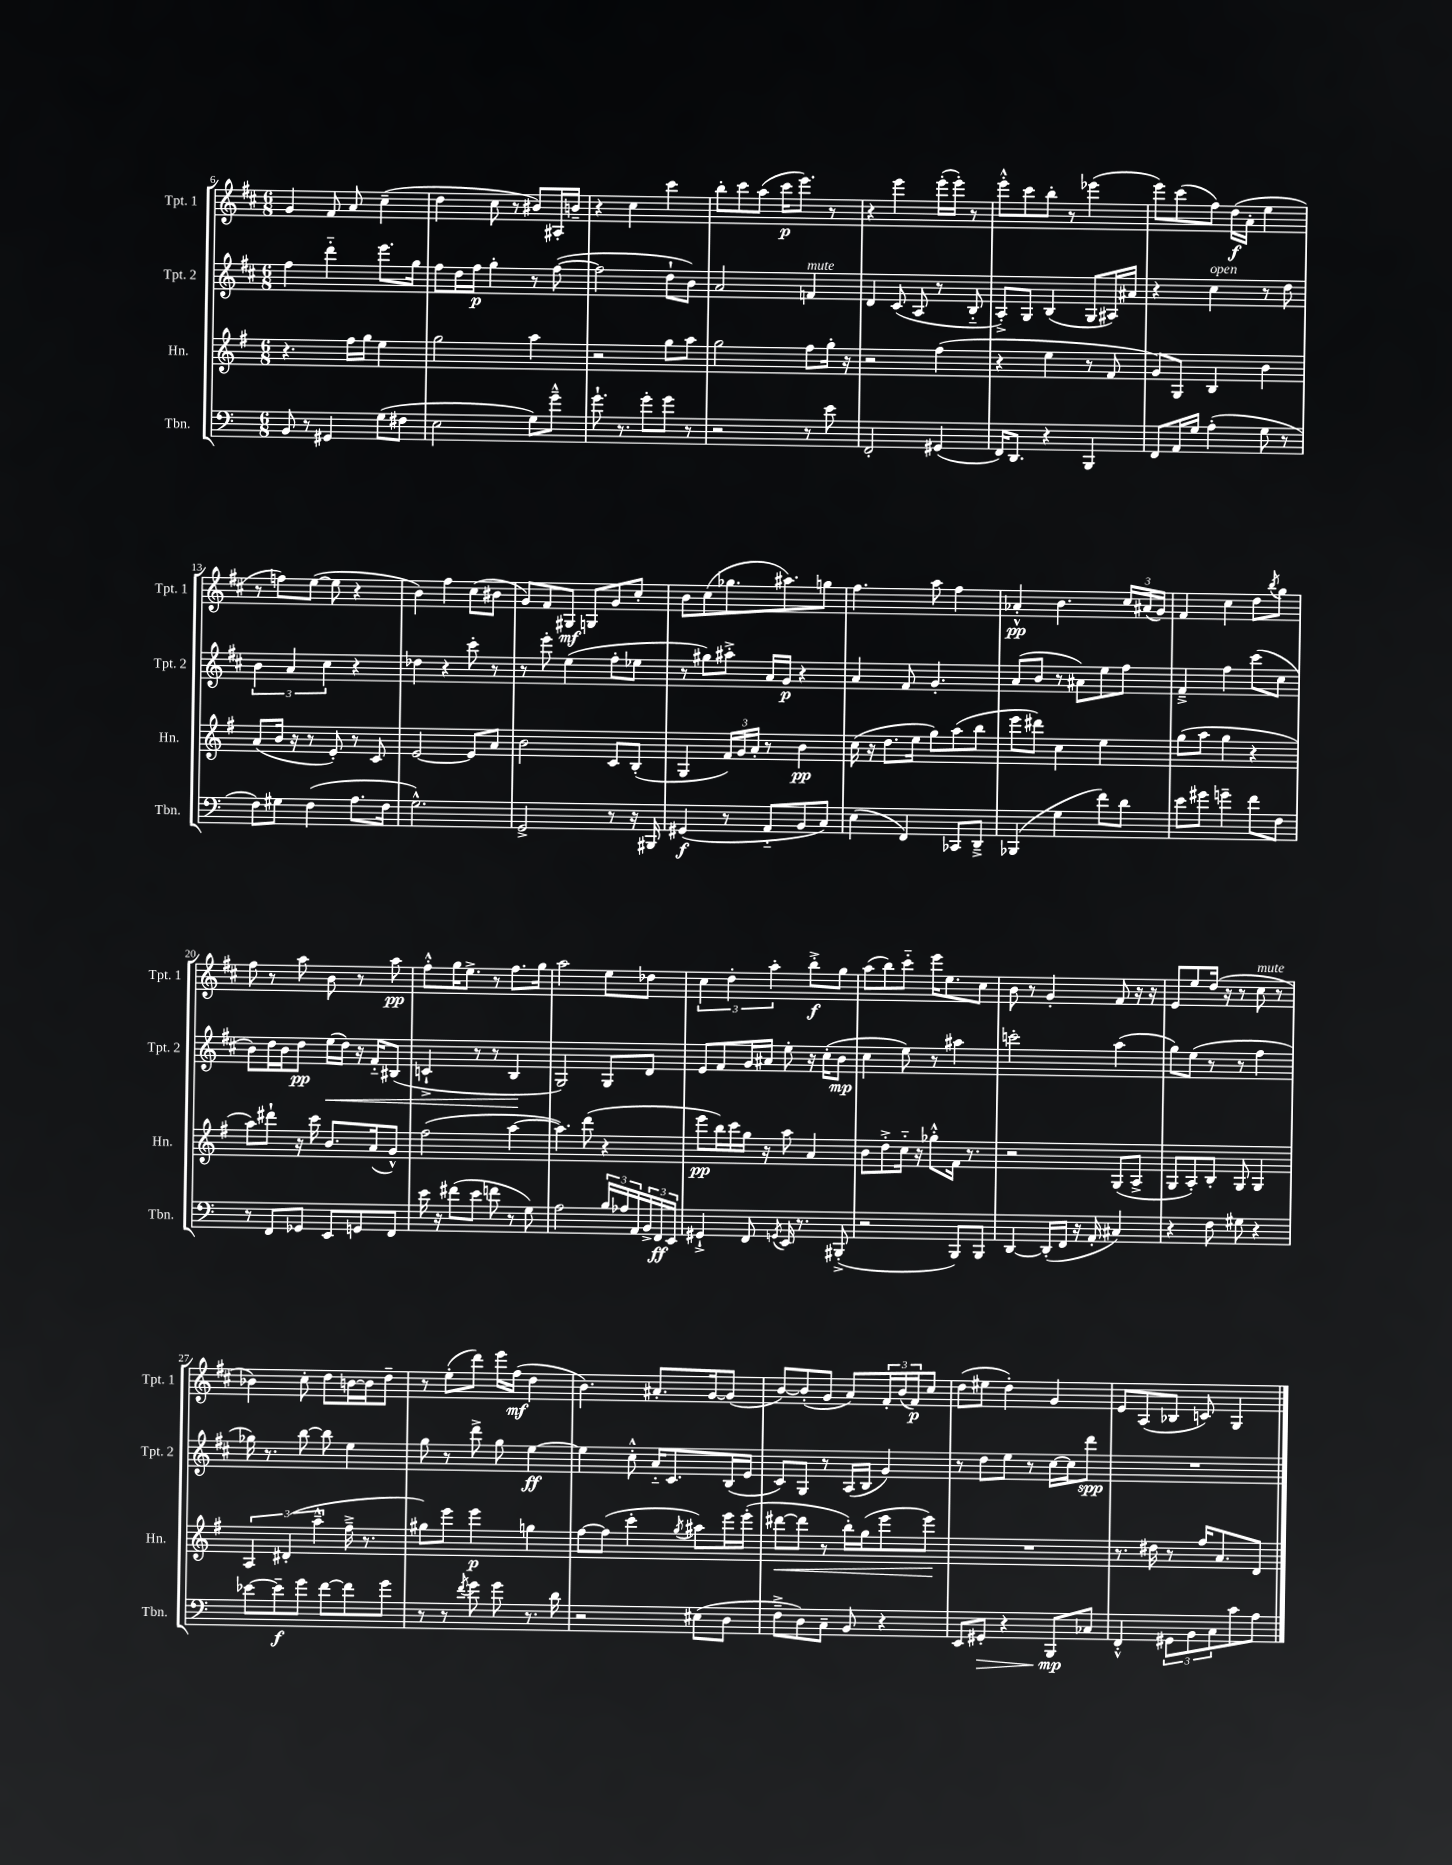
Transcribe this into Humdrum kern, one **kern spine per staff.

**kern	**kern	**kern	**kern
*staff4	*staff3	*staff2	*staff1
*clefF4	*clefG2	*clefG2	*clefG2
*k[]	*k[f#]	*k[f#c#]	*k[f#c#]
*M6/8	*M6/8	*M6/8	*M6/8
8BB/	4.r	4ff#\	4g/
8r	.	.	.
4GG#/	.	4ddd'~\	8f#/
.	16ff#\LL	.	8a/
.	16gg\JJ	.	.
(8G\L	4ee\	8.eee\L	(4cc#~\
8F#\J	.	.	.
.	.	16gg\Jk	.
=	=	=	=
2E\	2gg\	8ff#\L	4dd\
.	.	16dd\L	.
.	.	16ff#\JJ	.
.	.	4gg'\	8cc#\
.	.	.	8r
8G\L)	4aa\	8r	8b#/L)
8g~^^\J	.	([8ff#\	16A#'/L
.	.	.	16b~/JJ
=	=	=	=
8.g`\	2r	2ff#\]	4r
8.r	.	.	.
.	.	.	4cc#\
8g'\L	.	.	.
8g\J	8gg\L	8dd`\L	4ccc#\
8r	8aa\J	8b\J)	.
=	=	=	=
2r	2gg\	2a/	8bb'\L
.	.	.	8ccc#\
.	.	.	(8aa\J
.	.	.	16ccc#\LK
.	.	.	8.eee\J)
8r	8ff#\L	4f/	.
8e\	16gg'\Jk	.	8r
.	16r	.	.
=	=	=	=
2FF'/	2r	4d/	4r
.	.	(8c#/	4eee\
.	.	8A/	.
(4GG#/	(4ff#\	8r	(16eee'\LL
.	.	.	16eee'\JJ)
.	.	8B'~/	8r
=	=	=	=
16FF/LK)	4r	8A'^/L)	8eee'^^\L
8.DD/J	.	.	.
.	.	8G/J	8ccc#\
4r	4ee\	(4B/	8bb'\J
.	.	.	8r
4BBB/	8r	8G/L	(4eee-\
.	8f#/	16A#/L)	.
.	.	16a#/JJ	.
=	=	=	=
8FF/L	8g/L)	4r	8eee\L)
16AA/L	8G/J	.	(8ccc#\
16G/JJ	.	.	.
(4A'\	4B/	4cc#\	8ff#\J)
.	.	.	(16dd\LL
.	.	.	16a'\JJ
8G\	4b\	8r	4ee\
8r	.	8dd\	.
=	=	=	=
8F\L)	(8a/L	6b\	8r
8G#\J	16b/Jk	.	8ff\L)
.	.	6a/	.
.	16r	.	.
(4F\	8r	.	([8ee\J
.	.	6cc#\	.
.	8e'/)	.	8ee\]
8.A\L	8r	4r	4r
.	8c/	.	.
16F\Jk	.	.	.
=	=	=	=
2.G^^\)	[2e/	4dd-\	4b\)
.	.	4r	4ff#\
.	8e/]L	8ccc#'\	(8cc#\L
.	8a/J	8r	8b#\J
=	=	=	=
2GG^/	2b\	8r	8g/L)
.	.	8eee'\	8f#/
.	.	(4ee\	8G#/J
.	.	.	8G/L
8r	8c/L	8ff#'\L	8g/
16r	(8B'/J	8ee-\J	8cc#'/J
16BBB#/	.	.	.
=	=	=	=
(4GG#/	4G/	8r	8b\L
.	.	8gg#\L)	(8cc#\
8r	24f#/LL)	8aa#'^\J	8.gg-\
.	24g/	.	.
.	24a'/JJ	.	.
8AA'~/L	8r	16a/LL	.
.	.	16g/JJ	8.aa#\)
8BB/	4b\	4r	.
8C/J)	.	.	8gg\J
=	=	=	=
(4E\	(16cc\	4a/	4.ff#\
.	16r	.	.
.	8.dd\L	.	.
4FF/)	.	8f#/	.
.	16ee\Jk	.	.
.	8gg\L)	4.g'/	8aa\
8CC-/L	(8aa\	.	4ff#\
8DD~^/J	8bb\J	.	.
=	=	=	=
(4BBB-/	8eee\L	(8a/L	4a-'^^/
.	8ddd#\J)	8b/J	.
4G\	4cc\	8r	4.b\
.	.	8a#\L)	.
8f\L)	4ee\	8ee\	.
8d\J	.	8ff#\J	24cc#/LL
.	.	.	(24a#/
.	.	.	24g/JJ)
=	=	=	=
8e\L	(8gg\L	4f#~^/	4f#/
8g#\J	8aa\J	.	.
4g~\	4gg\	4ff#\	4cc#\
8f\L	4r	(8ccc#\L	8dd\L
.	.	.	8qbb/
8F\J	.	8cc#\J	8gg\J
=	=	=	=
8r	8aa\L)	8b\L)	8ff#\
8FF/L	8ddd#`\J	16dd\L	8r
.	.	16b\J	.
8GG-/J	16r	8dd\J	8aa\
.	16ccc\	.	.
8EE/L	8.b/L	(16ee\LL	8b\
.	.	16dd\JJ)	.
8GG/	.	16r	8r
.	(16a/k	16f#'~/LK	.
8FF/J	8g^^/J)	(8B#/J	8aa\
=	=	=	=
16e\	(2ff#\	4c`^/	8ff#'^^\L
16r	.	.	.
(8f#\L	.	.	16gg\K
.	.	.	8.ee^\J
8e\J	.	8r	.
8f\	.	8r	8r
8r	[4aa\	4B/	8.ff#\L
8G\)	.	.	.
.	.	.	16gg\Jk
=	=	=	=
2A\	4.aa\])	2G/)	2aa\
.	(8ddd\	.	.
24B/LL	4r	8G/L	8ee\L
24A-/	.	.	.
24AA/	.	.	.
24BB^/	.	8d/J	8dd-\J
24FF/	.	.	.
24EE/JJ	.	.	.
=	=	=	=
4GG#`^/	8eee\L	8e/L	6cc#\
.	16bb\L)	8f#/	.
.	.	.	6dd'\
.	16ccc\	.	.
8FF/	16gg\JJ	16g/L	.
.	16r	16a#/JJ	.
.	.	.	6aa'\
8qGG/	.	.	.
16EE/	8aa\	8ee'\	.
8.r	.	.	.
.	4a/	16r	8bb'^\L
.	.	(16cc#'\LK	.
(8BBB#'^/	.	8b\J	8gg\J
=	=	=	=
2r	8b\L	4cc#\	(8aa\L
.	8dd'^\	.	8bb\)
.	16cc'~\Jk	8ee\)	8ccc#'~\J
.	16r	.	.
.	8gg-'^^\L	8r	16eee\LK
.	.	.	8.ee\
8BBB/L)	16f#\Jk	4aa#\	.
.	8.r	.	.
8BBB/J	.	.	8cc#\J
=	=	=	=
[4DD/	2r	2ccc'\	8b\
.	.	.	8r
(16DD'/]LL	.	.	4g'/
16FF/JJ	.	.	.
16r	.	.	.
16AA'/	.	.	.
4C#/)	(8G/L	(4aa\	8f#/
.	8A^/J	.	16r
.	.	.	16r
=	=	=	=
4r	8G/L	8gg\L)	8e/L
.	8A'/)	(8ee\J	8ee/
8F\	8B'/J	8r	(16dd/Jk
.	.	.	16r
8G#\	8G/	8r	8r
4r	4G/	4ff#\	8cc#\
.	.	.	8r
=	=	=	=
[8e-\L	6A/	16gg-\)	4b-\)
.	.	8.r	.
8e-~\]	.	.	.
.	(6d#'/	.	.
8g\J	.	[8bb\	8cc#'\
.	6aa~^^\	.	.
[8f\L	.	8bb\]	8dd\L
8f\]	16ff#~^\	4ee\	[16b\L
.	8.r	.	16b\]J
8g\J	.	.	8dd~\J
=	=	=	=
8r	8gg#\L)	8gg\	8r
8r	8eee\J	8r	(8ee'\L
8qf/	.	.	.
8g\	4eee\	8ddd^\	8ddd\J)
8g\	.	8gg\	16eee\LL
.	.	.	(16ff#\JJ
8.r	4gg\	[4ee\	4dd\
16d\	.	.	.
=	=	=	=
2r	[8ff#\L	4ee\]	4.b\)
.	(8ff#\]J	.	.
.	4ccc'\	8cc#'^^\	.
.	.	16a'~/LK	8.a#'/L
.	.	8.c#/	.
.	8qgg/	.	.
(8E#\L	8aa#\L)	.	.
.	.	.	[16g/k
8D\J	16eee\L	(16B/L	(8g/]J
.	(16eee'\JJ	16e/JJ	.
=	=	=	=
8F~^\L	[8ddd#\L	8c#/L)	[8b/L)
8D\)	8ddd#\]J	8G/J	(8b'/]
8C~\J	8r	8r	8g/J
8BB/	16bb'\LL)	(16A/LL	8a/L)
.	(16gg\J	16B/JJ	.
4r	8eee\	4g/)	24f#'/L
.	.	.	(24b/
.	.	.	24f#/J)
.	8eee\J)	.	8cc#/J
=	=	=	=
8EE/L	2.r	8r	(8dd\L
8GG#'/J	.	8dd\L	8ee#\J
4r	.	8ee\J	4dd'\)
.	.	8r	.
8BBB/L	.	[16cc#\LL	4g/
.	.	16cc#\]J	.
8C-/J	.	8ddd\J	.
=	=	=	=
4FF'^^/	8.r	2.r	8e/L
.	.	.	(8A/
.	16dd#\	.	.
12GG#\L	8r	.	8B-/J
12BB\	.	.	.
.	16ff#/LK	.	8c/)
12C\	.	.	.
.	8.a/	.	.
8c\	.	.	4G/
8A\J	8d/J	.	.
==	==	==	==
*-	*-	*-	*-
